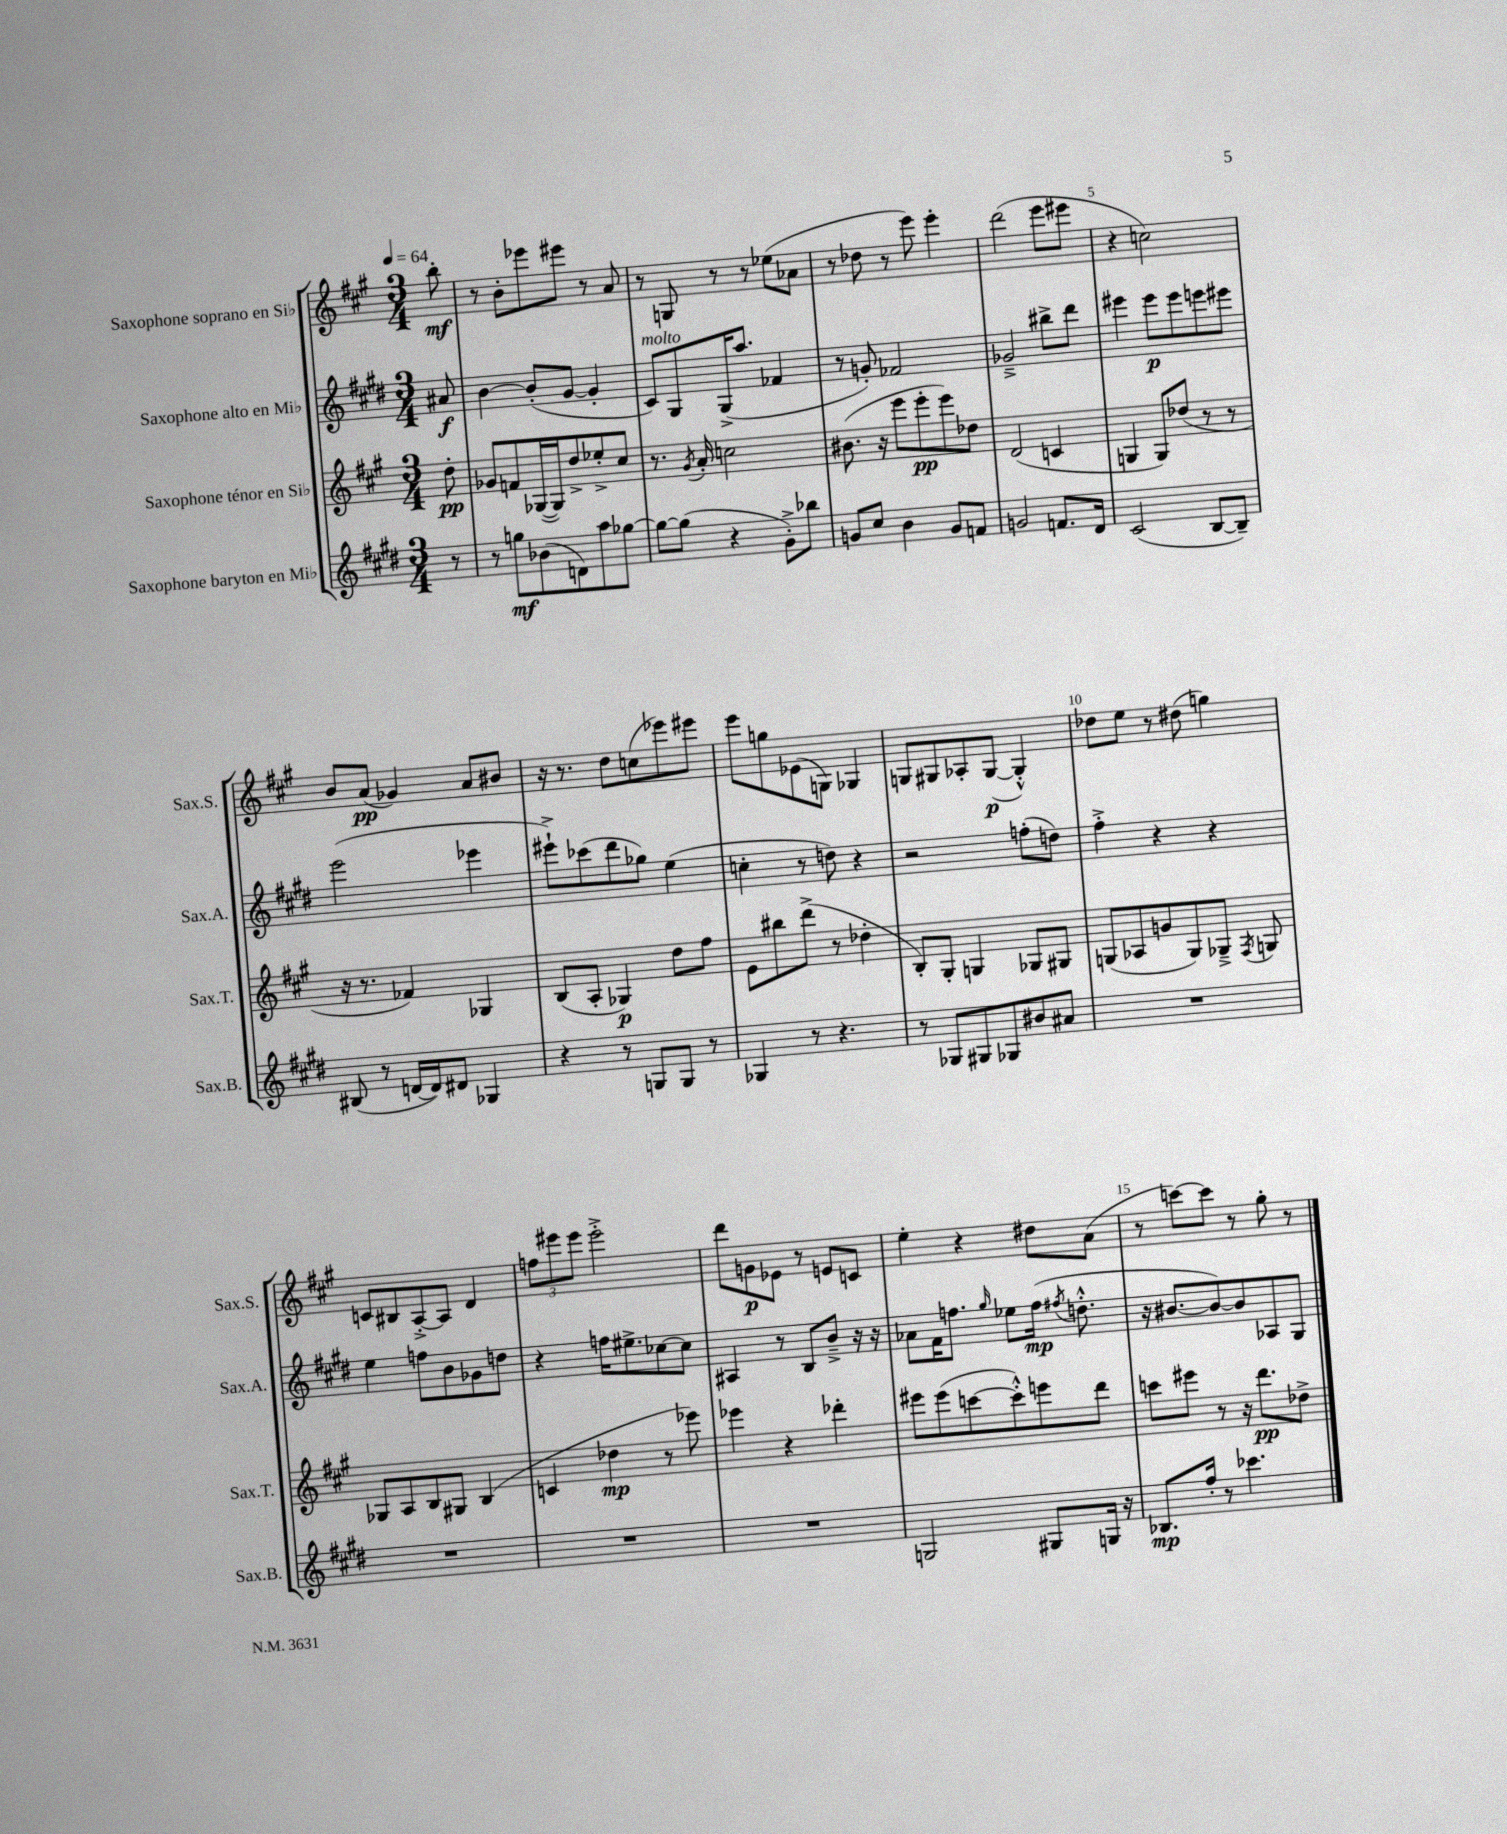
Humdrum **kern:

**kern	**dynam	**kern	**dynam	**kern	**dynam	**kern	**dynam
*part4	*part4	*part3	*part3	*part2	*part2	*part1	*part1
*staff4	*staff4	*staff3	*staff3	*staff2	*staff2	*staff1	*staff1
*I"Saxophone baryton en Mi♭	*	*I"Saxophone ténor en Si♭	*	*I"Saxophone alto en Mi♭	*	*I"Saxophone soprano en Si♭	*
*I'Sax.B.	*	*I'Sax.T.	*	*I'Sax.A.	*	*I'Sax.S.	*
*clefG2	*	*clefG2	*	*clefG2	*	*clefG2	*
*k[f#c#g#d#]	*	*k[f#c#g#]	*	*k[f#c#g#d#]	*	*k[f#c#g#]	*
*M3/4	*	*M3/4	*	*M3/4	*	*M3/4	*
*MM64	*	*MM64	*	*MM64	*	*MM64	*
=	=	=	=	=	=	=	=
8r	.	8dd'\	pp	8a#X/	f	8bb'\	mf
=1	=1	=1	=1	=1	=1	=1	=1
8r	.	8g-X/L	.	[4b\	.	8r	.
8ggn\L	mf	8fn/	.	.	.	8b'\L	.
(8b-X\	.	([16G-X/L	.	(8b'/L]	.	8eee-X\	.
.	.	16G-/J])	.	.	.	.	.
8dn\)	.	8dd^/	.	[8g#/J	.	8eee#X\J	.
8aa\	.	8ee-X'^/	.	4g#'/]	.	8r	.
[8gg-X\J	.	8cc#/J	.	.	.	8a/	.
=2	=2	=2	=2	=2	=2	=2	=2
!	!	!	!	!LO:TX:a:i:t=molto	!	!	!
8gg-\L_	.	8.r	.	8c#/L)	.	8r	.
(8gg-\J]	.	.	.	8G#/	.	8Gn/	.
.	.	8qg#/	.	.	.	.	.
.	.	16a'/	.	.	.	.	.
4r	.	2ccn\	.	(16G#^/K	.	8r	.
.	.	.	.	8.aa/J	.	.	.
.	.	.	.	.	.	8r	.
8g#'^\L)	.	.	.	4f-X/	.	(8ee-X\L	.
8bb-X\J	.	.	.	.	.	8a-X\J	.
=3	=3	=3	=3	=3	=3	=3	=3
8gn/L	.	(8.b#X\	.	8r	.	8r	.
8cc#/J	.	.	.	8gn'/)	.	8dd-X\	.
.	.	16r	.	.	.	.	.
4b\	.	8eee\L	.	2f-X/	.	8r	.
.	.	8eee'\	pp	.	.	8eee\)	.
8g/L	.	8eee\)	.	.	.	4eee'\	.
8fn/J	.	8dd-X\J	.	.	.	.	.
=4	=4	=4	=4	=4	=4	=4	=4
2gn/	.	(2d/	.	2g-X~^/	.	(2ddd\	.
8.fn/L	.	4cn/	.	8bb#X^\L	.	8eee\L	.
.	.	.	.	8ddd#\J	.	8eee#X\J	.
16d#/Jk	.	.	.	.	.	.	.
=5	=5	=5	=5	=5	=5	=5	=5
(2c#/	.	4Gn/	.	4eee#X\	.	4r	.
.	.	8G/L)	.	8eee#\L	p	2ccn\)	.
.	.	(8dd-X/J	.	8eee#\	.	.	.
[8B/L	.	8r	.	8eeen\	.	.	.
8B~/J])	.	8r	.	8eee#X\J	.	.	.
!!LO:LB:g=z
=6	=6	=6	=6	=6	=6	=6	=6
(8B#X/	.	16r	.	(2eee\	.	8b/L	.
.	.	8.r	.	.	.	.	.
8r	.	.	.	.	.	(8a/J	pp
[16dn/LL	.	4f-X/)	.	.	.	4g-X/)	.
16d/J])	.	.	.	.	.	.	.
8d#X/J	.	.	.	.	.	.	.
4G-X/	.	4G-X/	.	4eee-X\	.	8a/L	.
.	.	.	.	.	.	8b#X/J	.
=7	=7	=7	=7	=7	=7	=7	=7
4r	.	(8B/L	.	8eee#X`^\L)	.	16r	.
.	.	.	.	.	.	8.r	.
.	.	8A'/J	.	(8ccc-X\	.	.	.
8r	.	4G-X/)	p	8ddd#\	.	8dd\L	.
8Gn/L	.	.	.	8gg-X\J)	.	(8ccn\	.
8G/J	.	8dd\L	.	(4ee\	.	8eee-X\)	.
8r	.	8ff#\J	.	.	.	8eee#X\J	.
=8	=8	=8	=8	=8	=8	=8	=8
4G-X/	.	8e\L	.	4ccn'\	.	8eee\L	.
.	.	8bb#X\	.	.	.	8ggn\	.
8r	.	(8ddd^\J	.	8r	.	(8e-X\	.
4.r	.	8r	.	8ddn\)	.	8Gn\J)	.
.	.	4dd-X'\	.	4r	.	4G-X/	.
=9	=9	=9	=9	=9	=9	=9	=9
8r	.	8B'/L)	.	2r	.	8Gn/L	.
8G-X/L	.	8G#'/J	.	.	.	8G#X/	.
8G#X/	.	4Gn/	.	.	.	8A-X'/	.
8G-X/	.	.	.	.	.	([8G#/J	p
8b#X/	.	8G-X/L	.	(8ffn'\L	.	4G#'^^/])	.
8a#X/J	.	8G#X/J	.	8ddn\J)	.	.	.
=10	=10	=10	=10	=10	=10	=10	=10
2.r	.	(8Gn/L	.	4ff#'^\	.	8dd-X\L	.
.	.	8A-X/	.	.	.	8ee\J	.
.	.	8gn/	.	4r	.	8r	.
.	.	8G/)	.	.	.	(8dd#X\	.
.	.	8G-X~^/J	.	4r	.	4ggn\)	.
.	.	8qF#/	.	.	.	.	.
.	.	8Gn/	.	.	.	.	.
!!LO:LB:g=z
=11	=11	=11	=11	=11	=11	=11	=11
2.r	.	8G-X/L	.	4ee\	.	8cn/L	.
.	.	8A/	.	.	.	8B#X/	.
.	.	8B/	.	8ffn\L	.	[8A'^/	.
.	.	8G#X/J	.	8b\	.	8A/J]	.
.	.	(4B/	.	8g-X\	.	4d/	.
.	.	.	.	8ddn\J	.	.	.
=12	=12	=12	=12	=12	=12	=12	=12
2.r	.	4cn/	.	4r	.	12ffn\L	.
.	.	.	.	.	.	12eee#X\	.
.	.	.	.	.	.	12eee#\J	.
.	.	4dd-X\	mp	16ffn\KL	.	2eee#'^\	.
.	.	.	.	8.ee#X^\	.	.	.
.	.	8r	.	[8cc-X\	.	.	.
.	.	8eee-X\)	.	8cc-\J]	.	.	.
=13	=13	=13	=13	=13	=13	=13	=13
2.r	.	4eee-X\	.	4A#X/	.	8ddd\L	.
.	.	.	.	.	.	8gn\	p
.	.	4r	.	8r	.	8e-X\J	.
.	.	.	.	8B/L	.	8r	.
.	.	4ddd-X'\	.	8b~^/J	.	8en/L	.
.	.	.	.	16r	.	8cn/J	.
.	.	.	.	16r	.	.	.
=14	=14	=14	=14	=14	=14	=14	=14
2Gn/	.	8eee#X\L	.	8a-X\L	.	4ee'\	.
.	.	(8eee#\	.	16f#\K	.	.	.
.	.	.	.	8.ffn\J	.	.	.
.	.	[8cccn\	.	.	.	4r	.
.	.	.	.	16qqgg#/	.	.	.
.	.	8ccc'^^\])	.	8ee-X\L	.	.	.
8G#X/L	.	8eeen\	.	(16ff\Jk	mp	8dd#X\L	.
.	.	.	.	8qff#X/	.	.	.
.	.	.	.	8.ddn'^^\	.	.	.
16Gn/Jk	.	8ddd\J	.	.	.	(8a\J	.
16r	.	.	.	.	.	.	.
=15	=15	=15	=15	=15	=15	=15	=15
8.B-X/L	mp	8cccn\L	.	16r	.	8r	.
.	.	.	.	[8.b#X/L	.	.	.
.	.	8eee#X\J	.	.	.	[8cccn\L)	.
16ff#'/Jk	.	.	.	.	.	.	.
8r	.	8r	.	8b#/_)	.	8ccc\J]	.
4.ccc-X\	.	16r	.	8b#/]	.	8r	.
.	.	8.ddd\L	pp	.	.	.	.
.	.	.	.	8A-X/	.	8gg#'\	.
.	.	8dd-X^\J	.	8G#/J	.	8r	.
==	==	==	==	==	==	==	==
*-	*-	*-	*-	*-	*-	*-	*-
